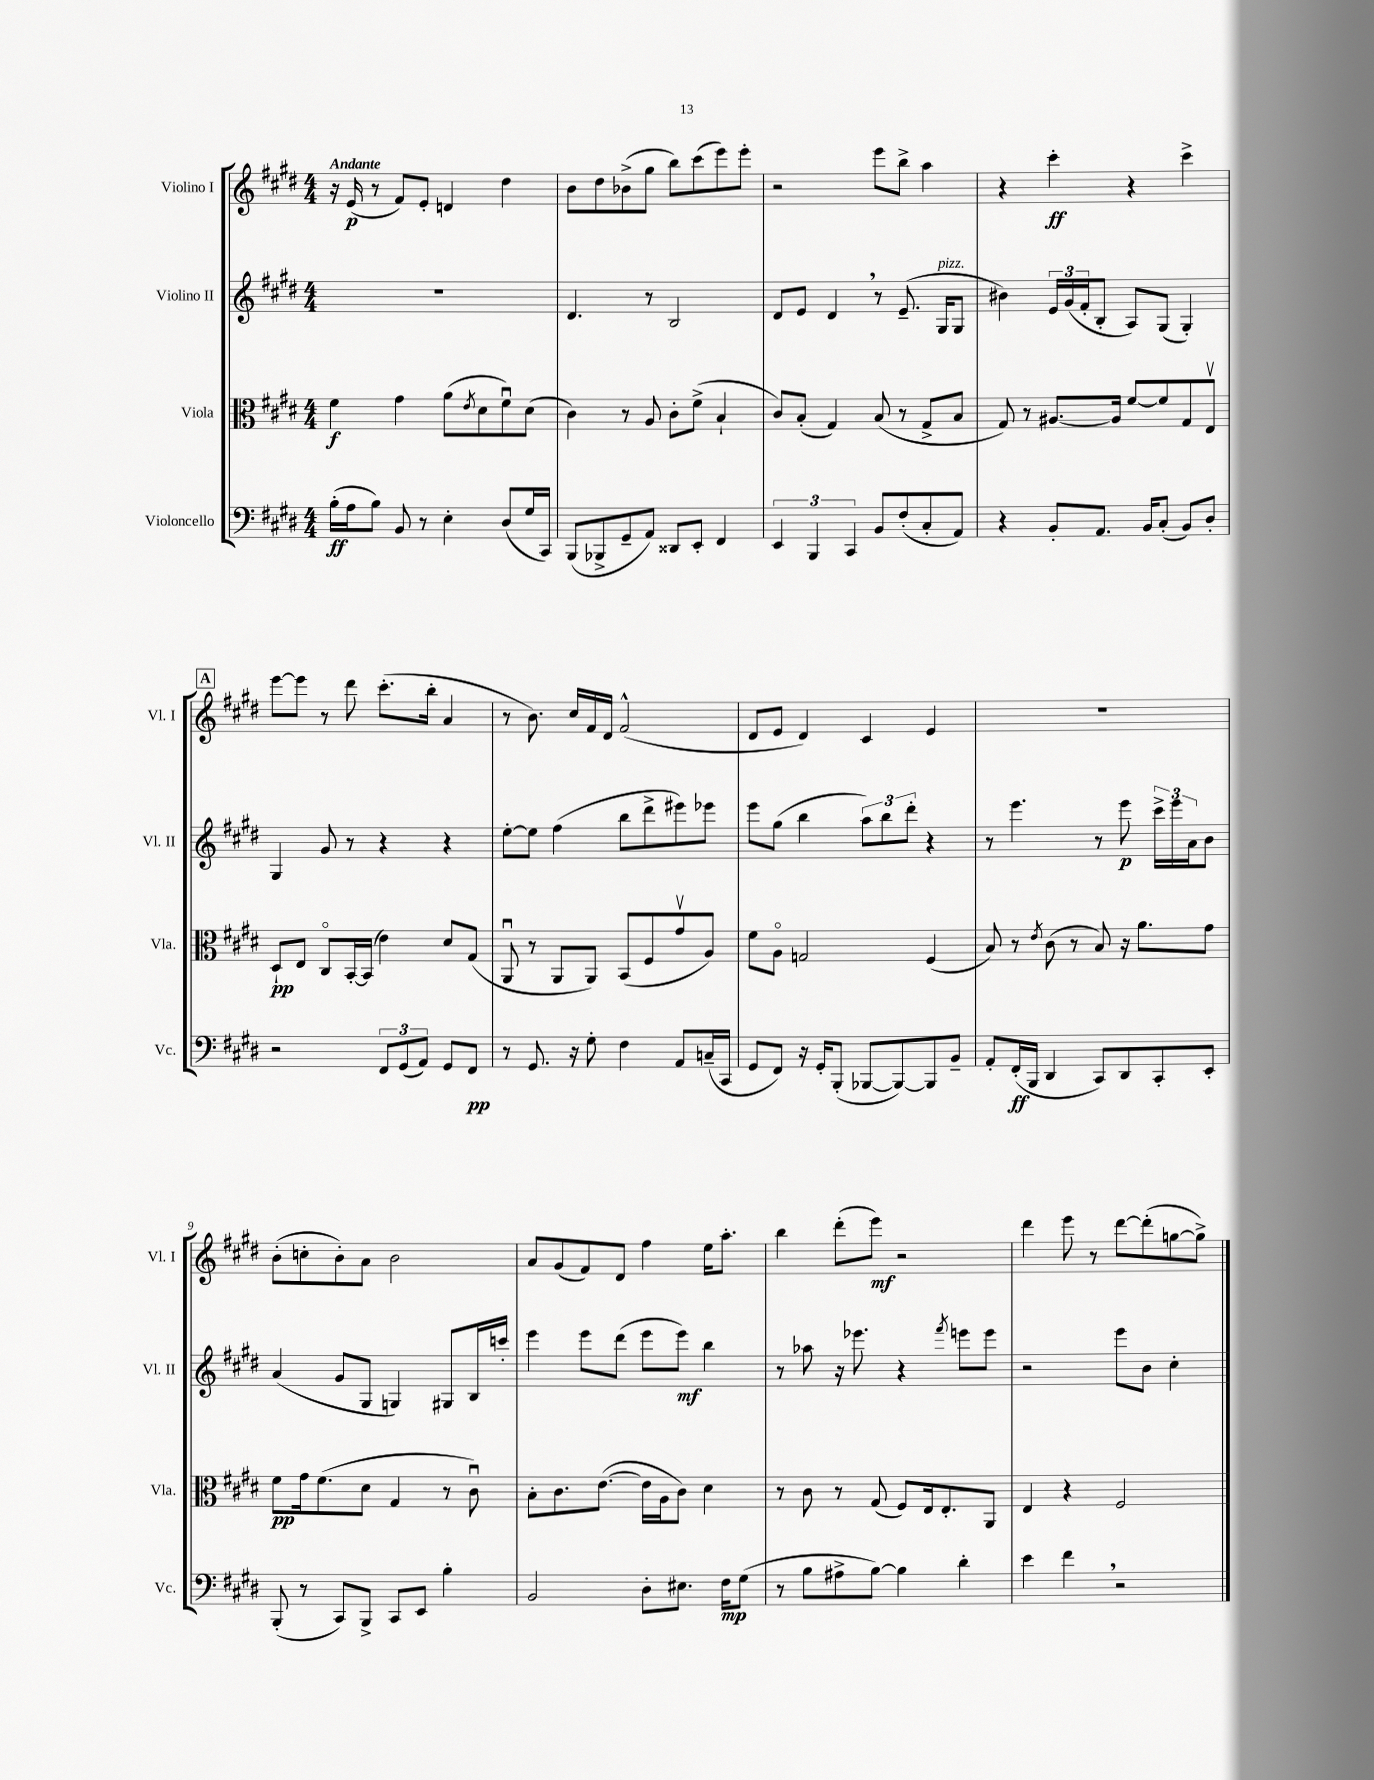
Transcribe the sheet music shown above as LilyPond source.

<<
\new StaffGroup <<
\new Staff = "s0" \with { instrumentName = "Violino I" shortInstrumentName = "Vl. I" } {
    \clef treble \key e \major \numericTimeSignature \time 4/4 \tempo "Andante"
    r16 e'16\p( r8 fis'8) e'8-. d'4 dis''4 |
    b'8 dis''8 bes'8->( gis''8 b''8) cis'''8( e'''8) e'''8-. |
    r2 e'''8 b''8-> a''4 |
    r4 cis'''4-.\ff r4 cis'''4-> |
    \mark \markup { \box "A" } e'''8~ e'''8 r8 dis'''8 cis'''8.-.( b''16-. a'4 |
    r8 b'8.) cis''16 fis'16 dis'16 fis'2-^( |
    dis'8 e'8 dis'4) cis'4 e'4 |
    R1 |
    b'8-.( c''8-. b'8-.) a'8 b'2 |
    a'8 gis'8( fis'8) dis'8 fis''4 e''16 a''8.-. |
    b''4 dis'''8-.( e'''8\mf) r2 |
    dis'''4 e'''8 r8 dis'''8~ dis'''8-.( g''8~ g''8->) \bar "|." |
}
\new Staff = "s1" \with { instrumentName = "Violino II" shortInstrumentName = "Vl. II" } {
    \clef treble \key e \major \numericTimeSignature \time 4/4
    r1 |
    dis'4. r8 b2 |
    dis'8 e'8 dis'4 \breathe r8 e'8.--( gis16^\markup { \italic "pizz." } gis8 |
    bis'4) \tuplet 3/2 { e'16 gis'16( fis'16-. } b8-. a8) gis8( gis4-.) |
    \mark \markup { \box "A" } gis4 gis'8 r8 r4 r4 |
    e''8~-. e''8 fis''4( b''8 dis'''8-> eis'''8) ees'''8 |
    e'''8 gis''8( b''4 \tuplet 3/2 { a''8) b''8 dis'''8-. } r4 |
    r8 e'''4. r8 e'''8\p \tuplet 3/2 { cis'''16-> e'''16 a'16 } b'8 |
    a'4( gis'8 gis8 g4) gis8 b16 c'''16-. |
    e'''4 e'''8 dis'''8( e'''8 e'''8\mf) b''4 |
    r8 aes''8 r16 ees'''8. r4 \acciaccatura { fis'''8 } e'''8 e'''8 |
    r2 e'''8 b'8 cis''4-. \bar "|." |
}
\new Staff = "s2" \with { instrumentName = "Viola" shortInstrumentName = "Vla." } {
    \clef alto \key e \major \numericTimeSignature \time 4/4
    fis'4\f gis'4 a'8( \acciaccatura { e'8 } dis'8 fis'8\downbow) dis'8( |
    cis'4) r8 a8 cis'8-. fis'8->( b4-! |
    cis'8) b8-.( gis4) b8( r8 gis8-> b8 |
    gis8) r8 ais8.~ ais16 fis'8~ fis'8 gis8 e8\upbow |
    \mark \markup { \box "A" } dis8-!\pp e8 cis8\flageolet b,16~-. b,16( e'4) dis'8 gis8( |
    a,8\downbow r8 a,8 a,8) b,8( fis8 gis'8\upbow a8) |
    fis'8 a8\flageolet g2 fis4( |
    b8) r8 \acciaccatura { e'8 } cis'8( r8 b8) r16 a'8. gis'8 |
    fis'8\pp gis'16 fis'8.( dis'8 gis4 r8 cis'8\downbow) |
    b8-. cis'8. e'8.~( e'16 a16 cis'8) dis'4 |
    r8 cis'8 r8 gis8( fis8) e16 e8.-. a,8 |
    e4 r4 fis2 \bar "|." |
}
\new Staff = "s3" \with { instrumentName = "Violoncello" shortInstrumentName = "Vc." } {
    \clef bass \key e \major \numericTimeSignature \time 4/4
    b16-.\ff( a16 b8) b,8 r8 e4-. dis8( gis16 cis,16) |
    b,,8( bes,,8-> gis,8-- a,8) disis,8 e,8-. fis,4 |
    \tuplet 3/2 { e,4 b,,4 cis,4 } b,8 fis8-.( cis8-. a,8) |
    r4 b,8-. a,8. b,16 cis8-.( b,8) dis8-. |
    \mark \markup { \box "A" } r2 \tuplet 3/2 { fis,8 gis,8( a,8) } gis,8 fis,8\pp |
    r8 gis,8. r16 gis8-. fis4 a,8 c16--( cis,16 |
    gis,8 fis,8) r16 gis,16-. b,,8-.( bes,,8~ bes,,8~) bes,,8 b,8-- |
    a,8-. fis,16-.\ff( b,,16 dis,4 cis,8) dis,8 cis,8-. e,8-. |
    b,,8-.( r8 cis,8) b,,8-> cis,8 e,8 b4-. |
    b,2 dis8-. eis8. fis16\mp gis8( |
    r8 b8 ais8-> b8~) b4 dis'4-. |
    e'4 fis'4 \breathe r2 \bar "|." |
}
>>
>>
